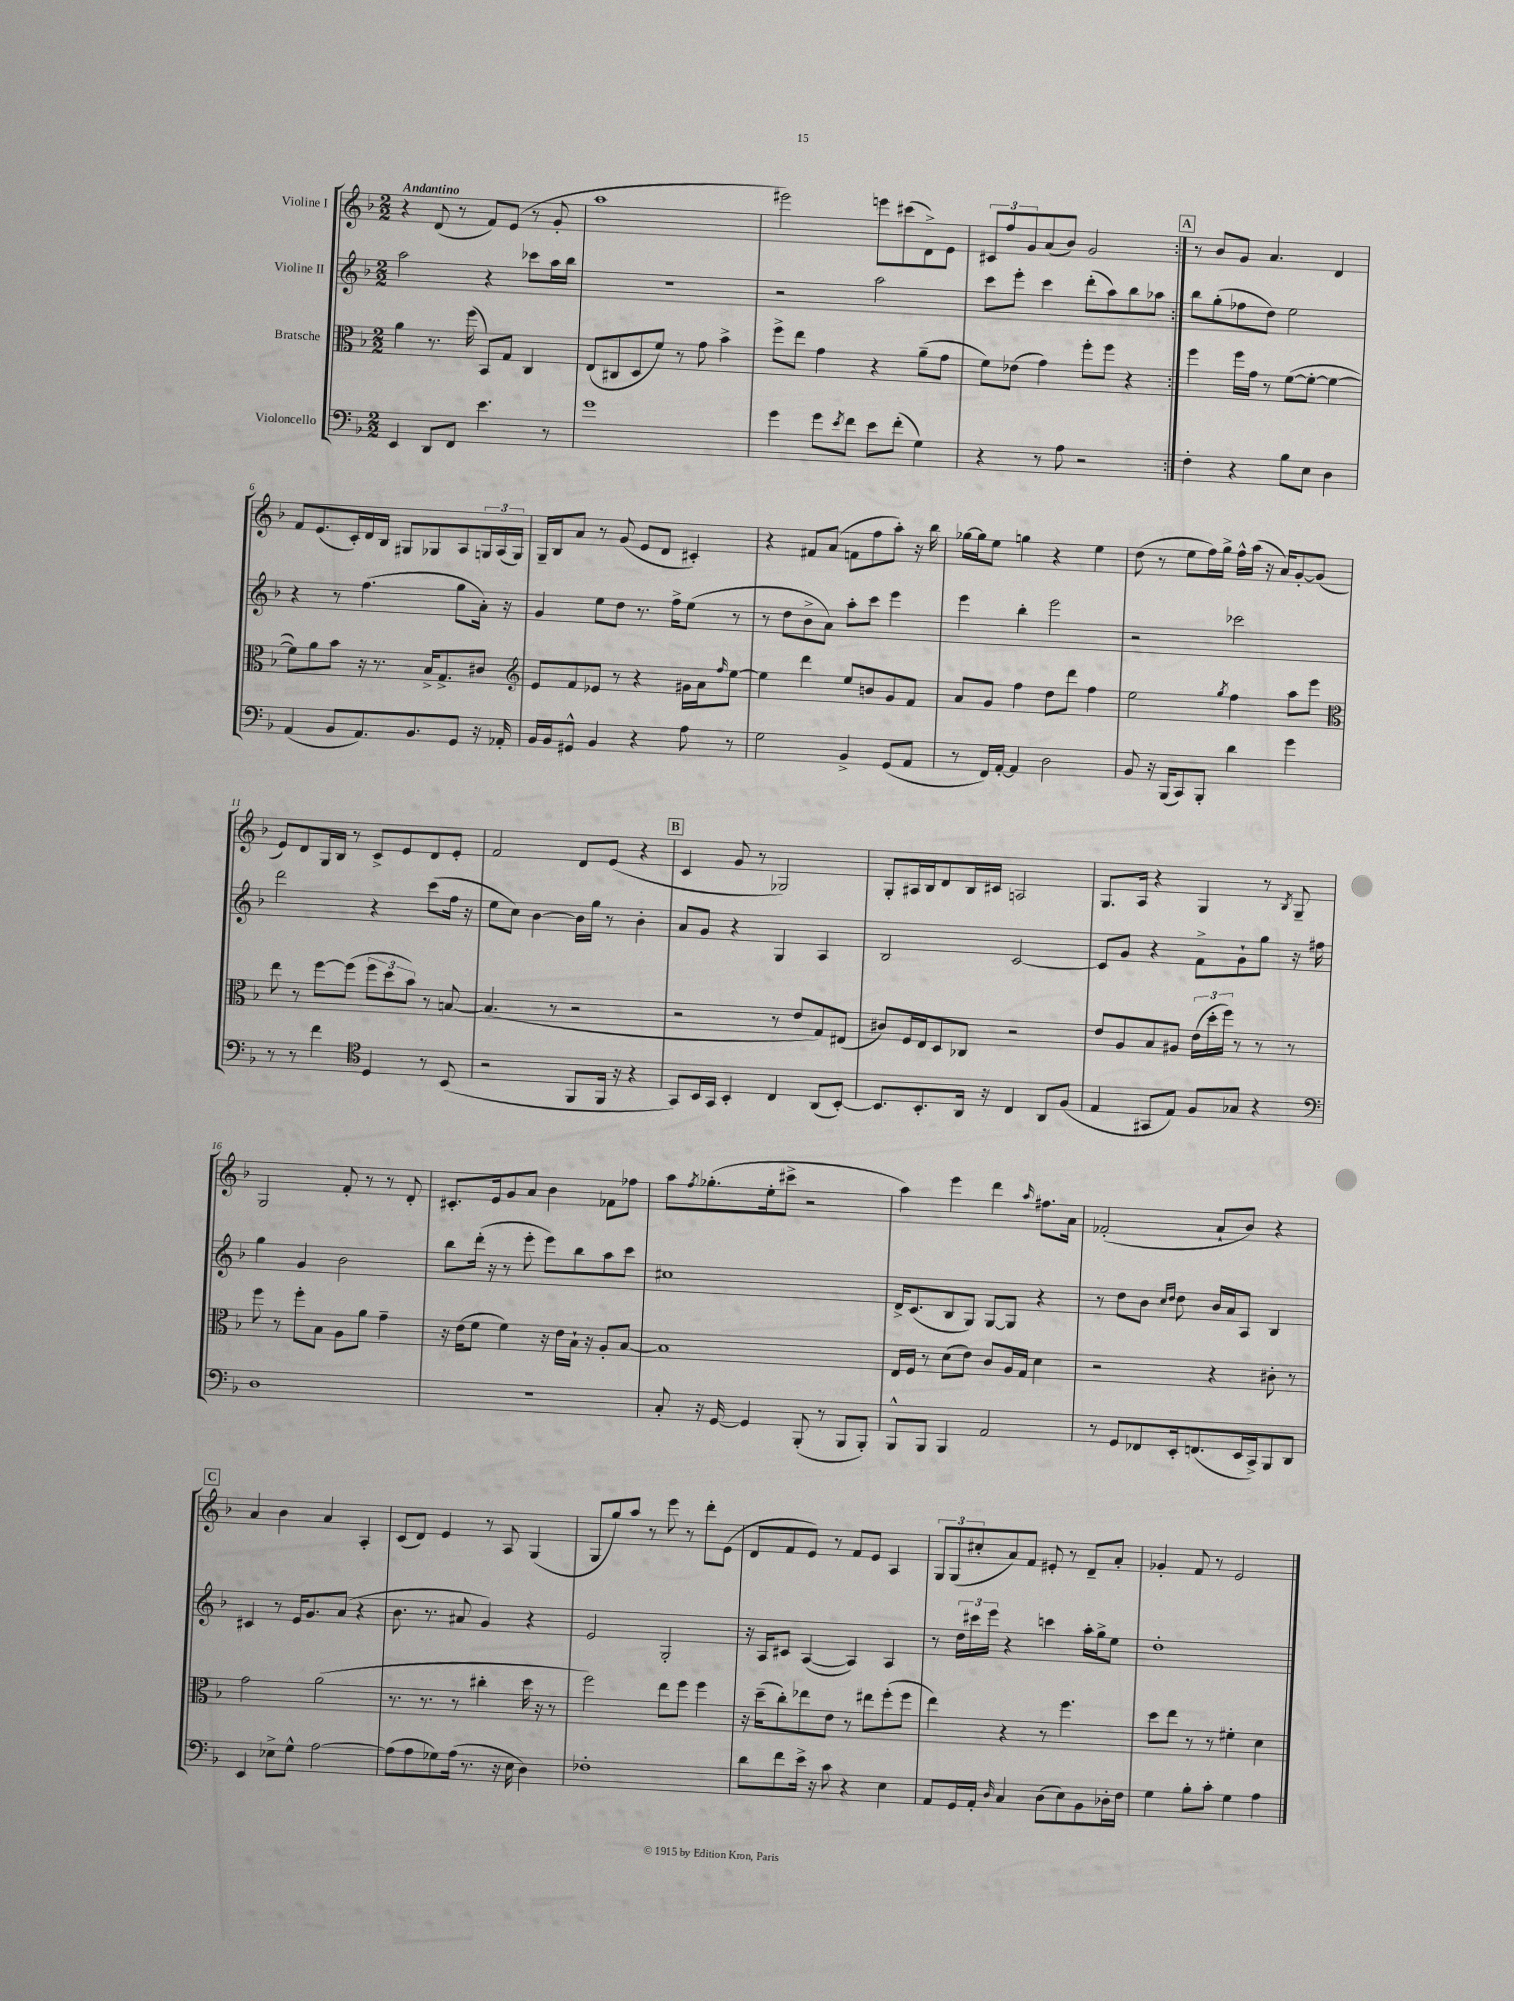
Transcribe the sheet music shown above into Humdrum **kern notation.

**kern	**kern	**kern	**kern
*part4	*part3	*part2	*part1
*staff4	*staff3	*staff2	*staff1
*I"Violoncello	*I"Bratsche	*I"Violine II	*I"Violine I
*clefF4	*clefC3	*clefG2	*clefG2
*k[b-]	*k[b-]	*k[b-]	*k[b-]
*M2/2	*M2/2	*M2/2	*M2/2
=1	=1	=1	=1
!	!	!	!LO:TX:a:B:t=Andantino
4EE/	4a\	2aa\	4r
8DD/L	8.r	.	(8d/
8FF/J	.	.	8r
.	(16ff\	.	.
4.e\	8BB-/L)	4r	8f/L)
.	8G/J	.	(8e/J
.	4C/	8ccc-X\L	8r
8r	.	16aa\L	8g'/
.	.	16bb-\JJ	.
=2	=2	=2	=2
1g	(8E/L	1r	1aa
.	8C#X/	.	.
.	8D/	.	.
.	8f/J)	.	.
.	8r	.	.
.	8g\	.	.
.	4b-^\	.	.
=3	=3	=3	=3
4g\	8ff^\L	2r	2eee#X\)
.	8ee\J	.	.
8g\L	4g\	.	.
8qe/	.	.	.
8f\J	.	.	.
8e\L	4r	2aa\	8eeen\L
(8f'\J	.	.	(8ccc#X\
4G\)	(8a~\L	.	8d^\)
.	8g\J	.	8e\J
=4	=4	=4	=4
4r	8f\L)	8ccc\L	12c#X/L
.	.	.	12ff/
.	(8e-X\J	8eee'\J	.
.	.	.	12g/
8r	4g\)	4ccc\	(8a/
8A\	.	.	8b-/J)
2r	8ff'\L	(8ddd'\L	2g/
.	8ff\J	8aa\)	.
.	4r	8bb-\	.
.	.	8aa-X\J	.
!!LO:REH:place=s1:t=A
=5:|!	=5:|!	=5:|!	=5:|!
4F'\	4ff\	8bb-\L	8r
.	.	(8gg'\	8b-/L
4r	16ff\LL	8ff-X\	8g/J
.	16g\JJ	.	.
.	8r	8dd\J)	4.a/
8B-\L	([8f\L	2ee\	.
8E\J	8f'\J_	.	.
4D\	4f\_	.	4d/
!!LO:LB:g=z
=6	=6	=6	=6
(4AA/	8f\L])	4r	8f/L
.	8a\	.	(8.e/
8BB-/L	8b-\J	8r	.
.	.	.	16c'/L)
8.AA/)	16r	(4.ff\	16d/
.	8.r	.	16B-/JJ
.	.	.	8G#X/L
8.BB-/	.	.	.
.	16B-^/KL	.	8G-X/
.	8.G^/	.	.
8GG/J	.	8gg\L	8A/
16r	8c#X/J	16a'\Jk)	24Gn/L
.	.	.	(24A/
16AA-X'/	.	16r	.
.	.	.	24G/JJ)
=7	=7	=7	=7
*	*clefG2	*	*
16BB-/LL	8e/L	4g/	16G~/LL
16BB-/J	.	.	16B-/J
8GG#X^^/J	8f/	.	8a/J
4BB-/	8e-X/J	8ee\L	8r
.	8r	8dd\J	(8g/
4r	4r	8.r	8e/L
.	.	.	8d/J
.	.	16ff^\KL	.
8A\	16g#X\LL	(8ee\J	4c#X'/)
.	16a\J	.	.
.	16qqff/	.	.
8r	[8ee\J	8r	.
=8	=8	=8	=8
2G\	4ee\]	8r	4r
.	.	8dd\L	.
.	4ddd\	8b-^\	8f#X/L
.	.	8a\J)	(8a/J
4BB-^/	8ee/L	8aa'\L	8fn\L
.	8bn/	8ccc\J	8ff\
(8GG/L	8g/	4eee\	8aa'\J)
8AA/J	8f/J	.	16r
.	.	.	16bb-\
=9	=9	=9	=9
8r	8a/L	4eee\	[16gg-X\LL
.	.	.	16gg-\J]
16FF/LL)	8g/J	.	8ee\J
[16AA'/JJ	.	.	.
4AA/]	4ff\	4bb-'\	4ggn\
2D\	8dd\L	2eee\	4r
.	8ddd\J	.	.
.	4ff\	.	4ee\
=10	=10	=10	=10
8BB-/	2ee\	2r	(8dd\
16r	.	.	8r
(16BBB-/KL	.	.	.
8CC/)	.	.	8ee\L
8BBB-'/J	.	.	16ff\L)
.	.	.	16gg^\JJ
.	8qgg/	.	.
4d\	4ff\	2ccc-X\	16ff^^\LL
.	.	.	(16aa\JJ
.	.	.	16r
.	.	.	16a/KL)
4g\	8aa\L	.	[8g'/
.	8eee\J	.	(8g/J]
!!LO:LB:g=z
=11	=11	=11	=11
*	*clefC3	*	*
8r	8ee\	2ddd\	8e/L)
8r	8r	.	8d/
4f\	[8ff\L	.	16G/L
.	.	.	16B-/JJ
.	(8ff\J]	.	8r
*clefC4	*	*	*
4D/	12ff\L	4r	8c^/L
.	12dd\	.	.
.	.	.	8e/
.	12b-\J)	.	.
8r	8r	(8ccc\L	8d/
(8BB-/	[8Bn/	16ff\Jk	8e'/J
.	.	16r	.
=12	=12	=12	=12
2r	(4.B/]	8ee\L	2f/
.	.	8cc\J)	.
.	.	[4b-\	.
.	8r	.	.
8FF/L	2r	16b-\LL]	8d/L
.	.	16gg\JJ	.
16FF/Jk	.	8r	(8e/J
16r	.	.	.
4r	.	4b-'\	4r
!!LO:REH:place=s1:t=B
=13	=13	=13	=13
8GG/L)	2r	8a/L	4c/
16BB-/L	.	8g/J	.
16GG/JJ	.	.	.
4BB-'/	.	4r	8g/
.	.	.	8r
4C/	8r	4G/	2G-X/)
.	8e/L	.	.
(8AA/L	8G/)	4A/	.
[8BB-'/J)	(8E#X/J	.	.
=14	=14	=14	=14
8.BB-/L]	8c#X/L)	2B-/	8G'/L
.	16F/L	.	16A#X/L
8.BB-'/	16E/J	.	16B-/J
.	8D/	.	8d/
16AA/Jk	8C-X/J	.	16B-/L
16r	.	.	16c#X/JJ
4C/	2r	[2c/	2An/
8AA/L	.	.	.
(8F/J	.	.	.
=15	=15	=15	=15
4E/	8e/L	8c/L]	8.G/L
.	8A/	8g/J	.
.	.	.	16A/Jk
8GG#X/L	8B-/	4r	4r
8E/J)	8A#X/J	.	.
8F/L	(24e\LL	8f^\L	4G/
.	24dd'\	.	.
.	24ff\JJ)	.	.
8G-X/J	8r	8g`\	.
4r	8r	8gg\J	8r
.	.	.	8qB-/
.	8r	16r	8G~/
.	.	16ff#X\	.
!!LO:LB:g=z
=16	=16	=16	=16
*clefF4	*	*	*
1D	8ff\	4gg\	2G/
.	8r	.	.
.	8ff'\L	4g/	.
.	8B-\J	.	.
.	8A\L	2b-\	8f'/
.	8a\J	.	8r
.	4g~\	.	8r
.	.	.	8d'/
=17	=17	=17	=17
1r	16r	8bb-\L	8.c#X'/L
.	(16e\KL	.	.
.	8f\J	(16ddd'\Jk	.
.	.	16r	16e/k
.	4f\)	8r	8g/
.	.	8eee'\	8a/J
.	16r	8eee\L)	4b-\
.	16e\LL	.	.
.	16B-`\JJ	8bb-\	.
.	16r	.	.
.	8A'/L	8aa\	8f-X\L
.	[8B-/J	8ccc\J	8ff-X\J
=18	=18	=18	=18
8C'/	1B-]	1cc#X	8aa\L
.	.	.	8qff/
16r	.	.	(8.gg-X'\
[16GG/	.	.	.
4GG/]	.	.	.
.	.	.	16ee'\k
.	.	.	8ccc#X^\J
(8BBB-'/	.	.	2r
8r	.	.	.
8BBB-/L	.	.	.
8BBB-'/J)	.	.	.
=19	=19	=19	=19
8BBB-^^/L	16E/LL	16d^/KL	4aa\)
.	16F/JJ	(8.c/	.
8BBB-/J	8r	.	.
4BBB-/	(8d\L	8B-/	4eee\
.	8e\J)	8G/J)	.
2AA/	8c/L	[8G/L	4ddd\
.	16A/L	8G/J]	.
.	16G/JJ	.	.
.	.	.	16qqaa/
.	4d\	4r	8.ff#X\L
.	.	.	16a\Jk
=20	=20	=20	=20
8r	2r	8r	(2f-X'/
8GG/L	.	8dd\L	.
8FF-X/	.	8b-\J	.
.	.	16qqcc/LL	.
.	.	16qqdd/JJ	.
16EE'/k	.	8dd\	.
(8.FFn/	.	.	.
.	4r	16b-/LL	8a`/L
.	.	16a/J	.
16EE/L	.	8A/J	8b-/J)
16CC^/J)	.	.	.
8BBB-/	8c#X'\	4B-/	4r
8DD/J	8r	.	.
!!LO:LB:g=z
!!LO:REH:place=s1:t=C
=21	=21	=21	=21
4EE/	2g\	4c#X/	4a/
8E-X^\L	.	8r	4b-\
8G^^\J	.	16e/KL	.
.	.	8.g/	.
[2A\	(2a\	.	4a/
.	.	(8a/J	.
.	.	4r	4A'/
=22	=22	=22	=22
(8A\L]	8.r	8.b-\	(8c/L
8A\	.	.	8d/J)
.	8.r	8.r	.
8G-X\)	.	.	4e/
(16A\Jk	8r	8a#X/	.
8.r	.	.	.
.	4cc#X'\	4g/)	8r
16r	.	.	8A/
16E\	.	.	.
4D\)	16dd\	4r	(4G/
.	16r	.	.
.	8r	.	.
=23	=23	=23	=23
1F-X'	2ff\)	2e/	8G/L
.	.	.	8gg/)
.	.	.	8aa/J
.	.	.	8r
.	8ee\L	2G'/	8eee\
.	8ff\J	.	8r
.	4ff\	.	8ddd'\L
.	.	.	(8e\J
=24	=24	=24	=24
8d\L	16r	16r	8d/L
.	(16dd~\KL	16A/KL	.
8f\	8cc'\)	8c#X/J	8f/
16e^\Jk	8ee-X\	([4A/	8e/J)
16r	.	.	.
8c\	8e\J	.	8r
4r	8r	4A/])	8f/L
.	8ee#X\L	.	8e/J
4E\	(8ff'\	4A/	4A/
.	8ff\J	.	.
=25	=25	=25	=25
8AA/L	4ee\)	8r	12G/L
.	.	.	(12G/
16GG/L	.	24dd\LL	.
.	.	24ccc#X\	12cc#X'/
16AA'/JJ	.	.	.
.	.	24eee\JJ	.
16qqD/	.	.	.
4C/	4r	4r	8a/)
.	.	.	8f/J
(8D\L	8r	4cccn\	8e#X'/
8E\)	4.ff\	.	8r
8BB-\	.	16aa'\LL	8d~/L
.	.	16gg^\J	.
16D-X'\L	.	8ee\J	8a'/J
16F\JJ	.	.	.
=26	=26	=26	=26
4G\	8dd\L	1dd'	4g-X'/
.	8ee\J	.	.
8B-'\L	8r	.	8f/
8c'\J	8r	.	8r
4G\	4f#X'\	.	2e/
4A\	4d\	.	.
==	==	==	==
*-	*-	*-	*-
